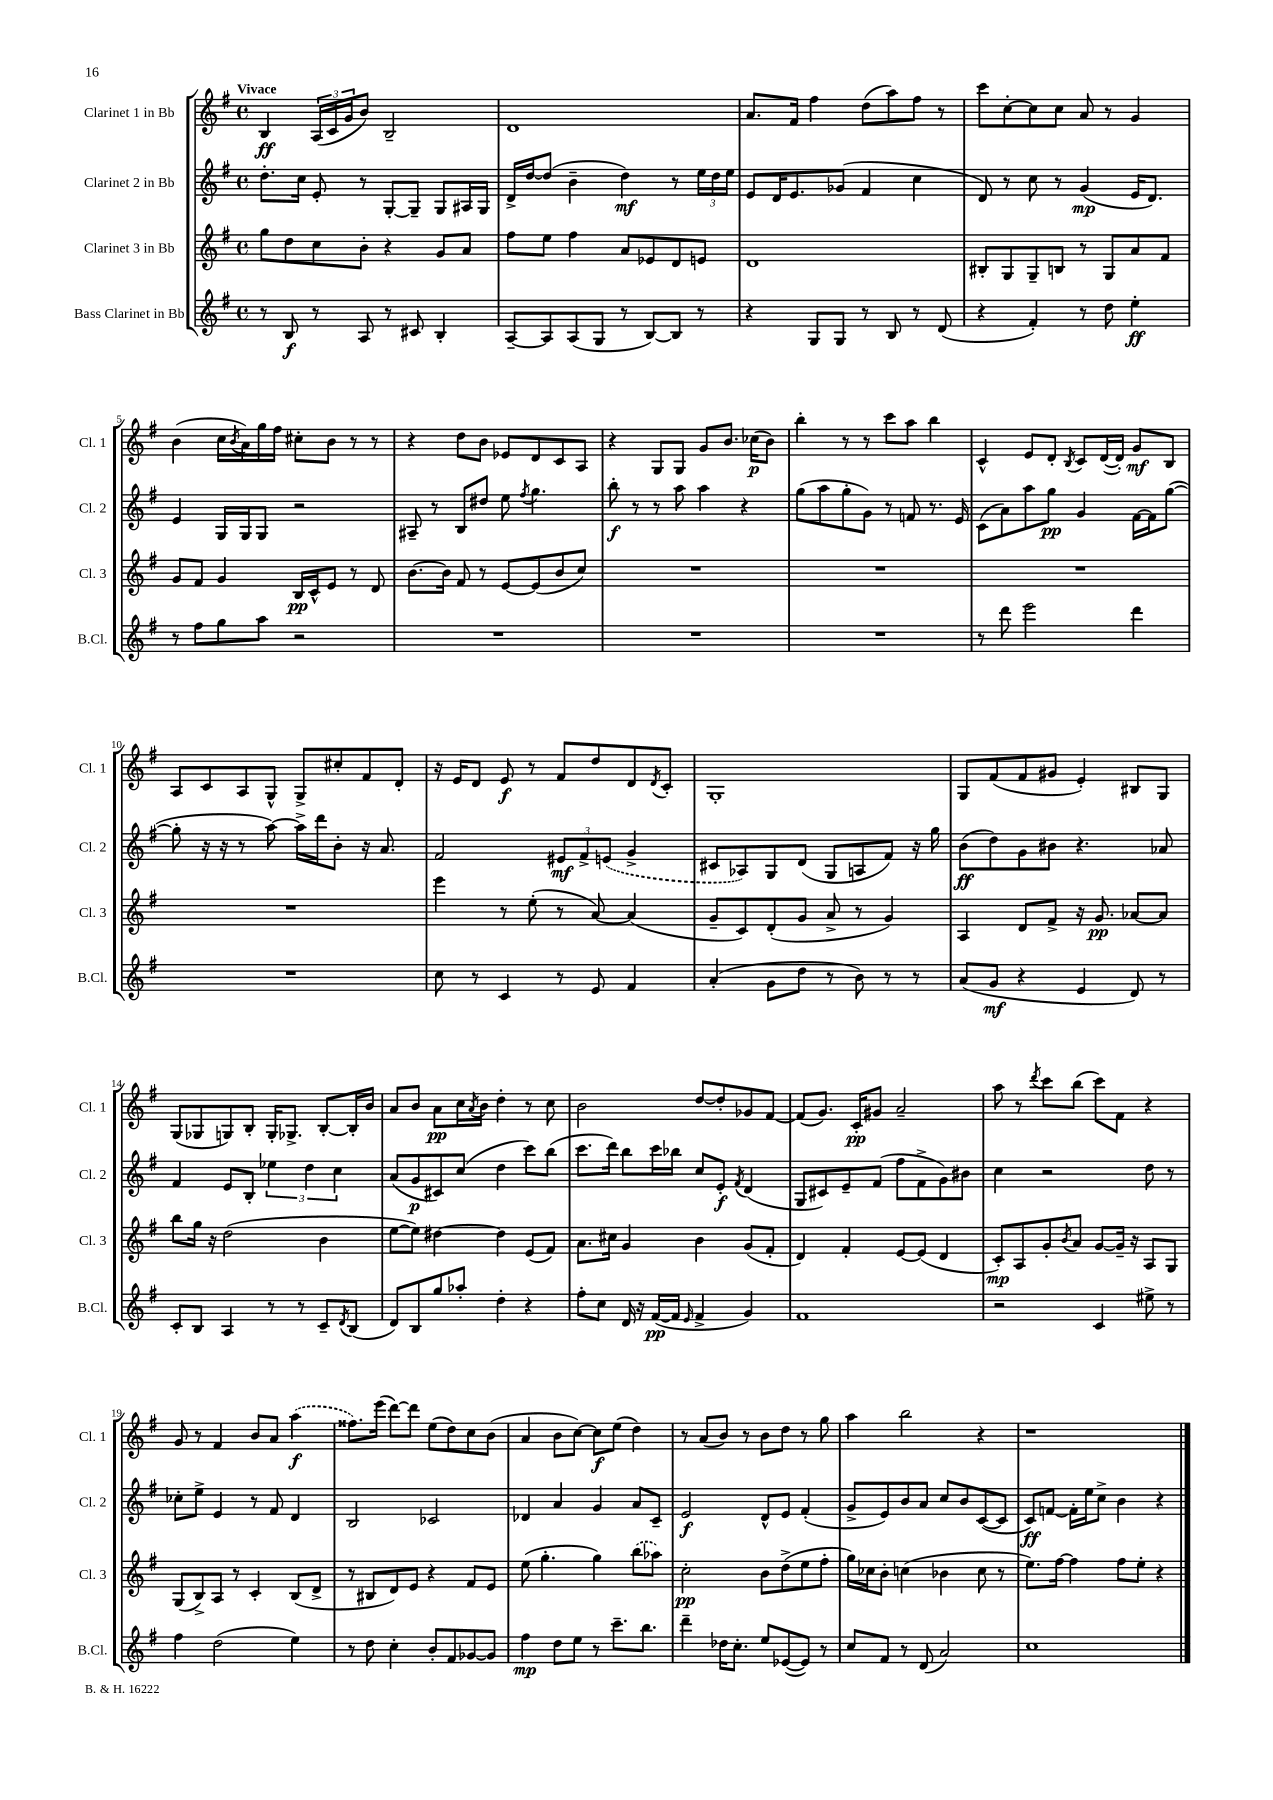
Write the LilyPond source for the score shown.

<<
\new StaffGroup <<
\new Staff = "s0" \with { instrumentName = "Clarinet 1 in Bb" shortInstrumentName = "Cl. 1" } {
    \clef treble \key g \major \defaultTimeSignature \time 4/4 \tempo "Vivace"
    b4\ff \tuplet 3/2 { a16( c'16 g'16 } b'8) b2-- |
    d'1 |
    a'8. fis'16 fis''4 d''8( a''8) fis''8 r8 |
    c'''8 c''8~-. c''8 c''8 a'8 r8 g'4 |
    b'4( c''16 \acciaccatura { b'8 } a'16) g''16 fis''16 cis''8-. b'8 r8 r8 |
    r4 d''8 b'8 ees'8 d'8 c'8 a8 |
    r4 g8 g8 g'8 b'8. ces''16\p( b'8) |
    b''4-. r8 r8 c'''8 a''8 b''4 |
    c'4-^ e'8 d'8-. \acciaccatura { b8 } c'8 d'16~( d'16-.) g'8\mf b8 |
    a8 c'8 a8 g8-^ g8-> cis''8-. fis'8 d'8-. |
    r16 e'16 d'8 e'8\f r8 fis'8 d''8 d'8 \acciaccatura { d'8 } c'8-. |
    g1-. |
    g8 fis'8( fis'8 gis'8 e'4-.) bis8 g8 |
    g8( ges8 g8) b8-. g16-. ges8.-> b8~-. b16-. b'16 |
    a'8 b'8 a'8\pp c''16 \acciaccatura { a'8 } b'16 d''4-. r8 c''8 |
    b'2 d''8~ d''8-. ges'8 fis'8~ |
    fis'8( g'8.) c'16-.\pp gis'8 a'2-- |
    a''8 r8 \acciaccatura { d'''8 } c'''8 b''8( c'''8) fis'8 r4 |
    g'8 r8 fis'4 b'8 a'8 \once \slurDashed a''4\f( |
    fisis''8.) e'''16( d'''8~) d'''8 e''8( d''8) c''8 b'8( |
    a'4 b'8 c''8~) c''8\f e''8( d''4) |
    r8 a'8( b'8) r8 b'8 d''8 r8 g''8 |
    a''4 b''2 r4 |
    r1 \bar "|." |
}
\new Staff = "s1" \with { instrumentName = "Clarinet 2 in Bb" shortInstrumentName = "Cl. 2" } {
    \clef treble \key g \major \defaultTimeSignature \time 4/4
    d''8.-. c''16 e'8-. r8 g8~-. g8-- g8 ais16 g16 |
    d'16-> d''16~ d''8( b'4-- d''4\mf) r8 \tuplet 3/2 { e''16 d''16 e''16 } |
    e'8 d'16 e'8. ges'8( fis'4 c''4 |
    d'8) r8 c''8 r8 g'4\mp( e'16 d'8.) |
    e'4 g16 g16 g8 r2 |
    ais8-- r8 b8 dis''8 e''8 \acciaccatura { fis''8 } g''4. |
    b''8-.\f r8 r8 a''8 a''4 r4 |
    g''8( a''8 g''8-. g'8) r8 f'8 r8. e'16 |
    c'8( a'8) a''8 g''8\pp g'4 fis'16~ fis'16 g''8~( |
    g''8-. r16 r16 r8 a''8~) a''16-> d'''16 b'8-. r16 a'8. |
    fis'2 \tuplet 3/2 { eis'8\mf fis'8-> \once \slurDashed e'8( } g'4-> |
    cis'8 aes8) g8 d'8( g8 a8 fis'8) r16 g''16 |
    b'8\ff( d''8) g'8 bis'8 r4. aes'8 |
    fis'4 e'8 b8-. \tuplet 3/2 { ees''4 d''4 c''4 } |
    a'8( g'8\p cis'8) c''8( d''4 c'''8) b''8( |
    c'''8. d'''16) b''8 c'''16 bes''16 c''8 e'8-.\f \acciaccatura { fis'8 } d'4( |
    g8 cis'8) e'8-- fis'8( fis''8 fis'8-> g'8) bis'8 |
    c''4 r2 d''8 r8 |
    ces''8-. e''8-> e'4 r8 fis'8 d'4 |
    b2 ces'2 |
    des'4 a'4 g'4 a'8 c'8-- |
    e'2\f d'8-^ e'8 fis'4-.( |
    g'8-> e'8) b'8 a'8 c''8 b'8 c'8~( c'8 |
    c'8\ff) f'8~ f'16-. e''16 c''8-> b'4 r4 \bar "|." |
}
\new Staff = "s2" \with { instrumentName = "Clarinet 3 in Bb" shortInstrumentName = "Cl. 3" } {
    \clef treble \key g \major \defaultTimeSignature \time 4/4
    g''8 d''8 c''8 b'8-. r4 g'8 a'8 |
    fis''8 e''8 fis''4 a'8 ees'8 d'8 e'8 |
    d'1 |
    bis8-. g8 g8-- b8 r8 g8 a'8 fis'8 |
    g'8 fis'8 g'4 b16\pp c'16-^ e'8 r8 d'8 |
    b'8.~ b'16 fis'8 r8 e'8~ e'8( b'8 c''8) |
    R1 |
    R1 |
    R1 |
    R1 |
    e'''4 r8 e''8-.( r8 a'8~) a'4( |
    g'8-- c'8) d'8-.( g'8 a'8-> r8 g'4) |
    a4 d'8 fis'8-> r16 g'8.\pp aes'8~ aes'8 |
    b''8 g''16 r16 d''2( b'4 |
    e''8~ e''8) dis''4~ dis''4 e'8( fis'8) |
    a'8. cis''16 g'4 b'4 g'8( fis'8-. |
    d'4) fis'4-. e'8~ e'8( d'4 |
    c'8-.\mp) a8 g'8-. \acciaccatura { b'8 } a'8 g'8~ g'16-- r16 a8 g8 |
    g8( b8->) a8 r8 c'4-. b8( d'8-> |
    r8 bis8 d'8) e'8 r4 fis'8 e'8 |
    e''8( g''4.-. g''4) \once \slurDashed b''8( aes''8) |
    c''2-.\pp b'8 d''8->( e''8 fis''8-. |
    g''16) ces''16 b'8-. c''4( bes'4 c''8 r8 |
    e''8.) fis''16~ fis''4 fis''8 e''8-. r4 \bar "|." |
}
\new Staff = "s3" \with { instrumentName = "Bass Clarinet in Bb" shortInstrumentName = "B.Cl." } {
    \clef treble \key g \major \defaultTimeSignature \time 4/4
    r8 b8\f r8 a8 r8 cis'8 b4-. |
    a8~-- a8 a8( g8 r8 b8~) b8 r8 |
    r4 g8 g8 r8 b8 r8 d'8( |
    r4 fis'4-.) r8 d''8 e''4-.\ff |
    r8 fis''8 g''8 a''8 r2 |
    R1 |
    R1 |
    R1 |
    r8 d'''8 e'''2 d'''4 |
    R1 |
    c''8 r8 c'4 r8 e'8 fis'4 |
    a'4-.( g'8 d''8 r8 b'8) r8 r8 |
    a'8( g'8\mf r4 e'4 d'8) r8 |
    c'8-. b8 a4 r8 r8 c'8-- \acciaccatura { d'8 } b8( |
    d'8) b8 g''8 aes''8-. d''4-. r4 |
    fis''8-. c''8 d'16 r16 fis'16~\pp( fis'16 \grace { e'16 } fis'4-> g'4) |
    fis'1 |
    r2 c'4 eis''8-> r8 |
    fis''4 d''2( e''4) |
    r8 d''8 c''4-. b'8-. fis'8 ges'8~ ges'8 |
    fis''4\mp d''8 e''8 r8 c'''8.-- b''8. |
    d'''4-- des''16 c''8.-. e''8 ees'8~( ees'8) r8 |
    c''8 fis'8 r8 d'8( a'2) |
    c''1 \bar "|." |
}
>>
>>
